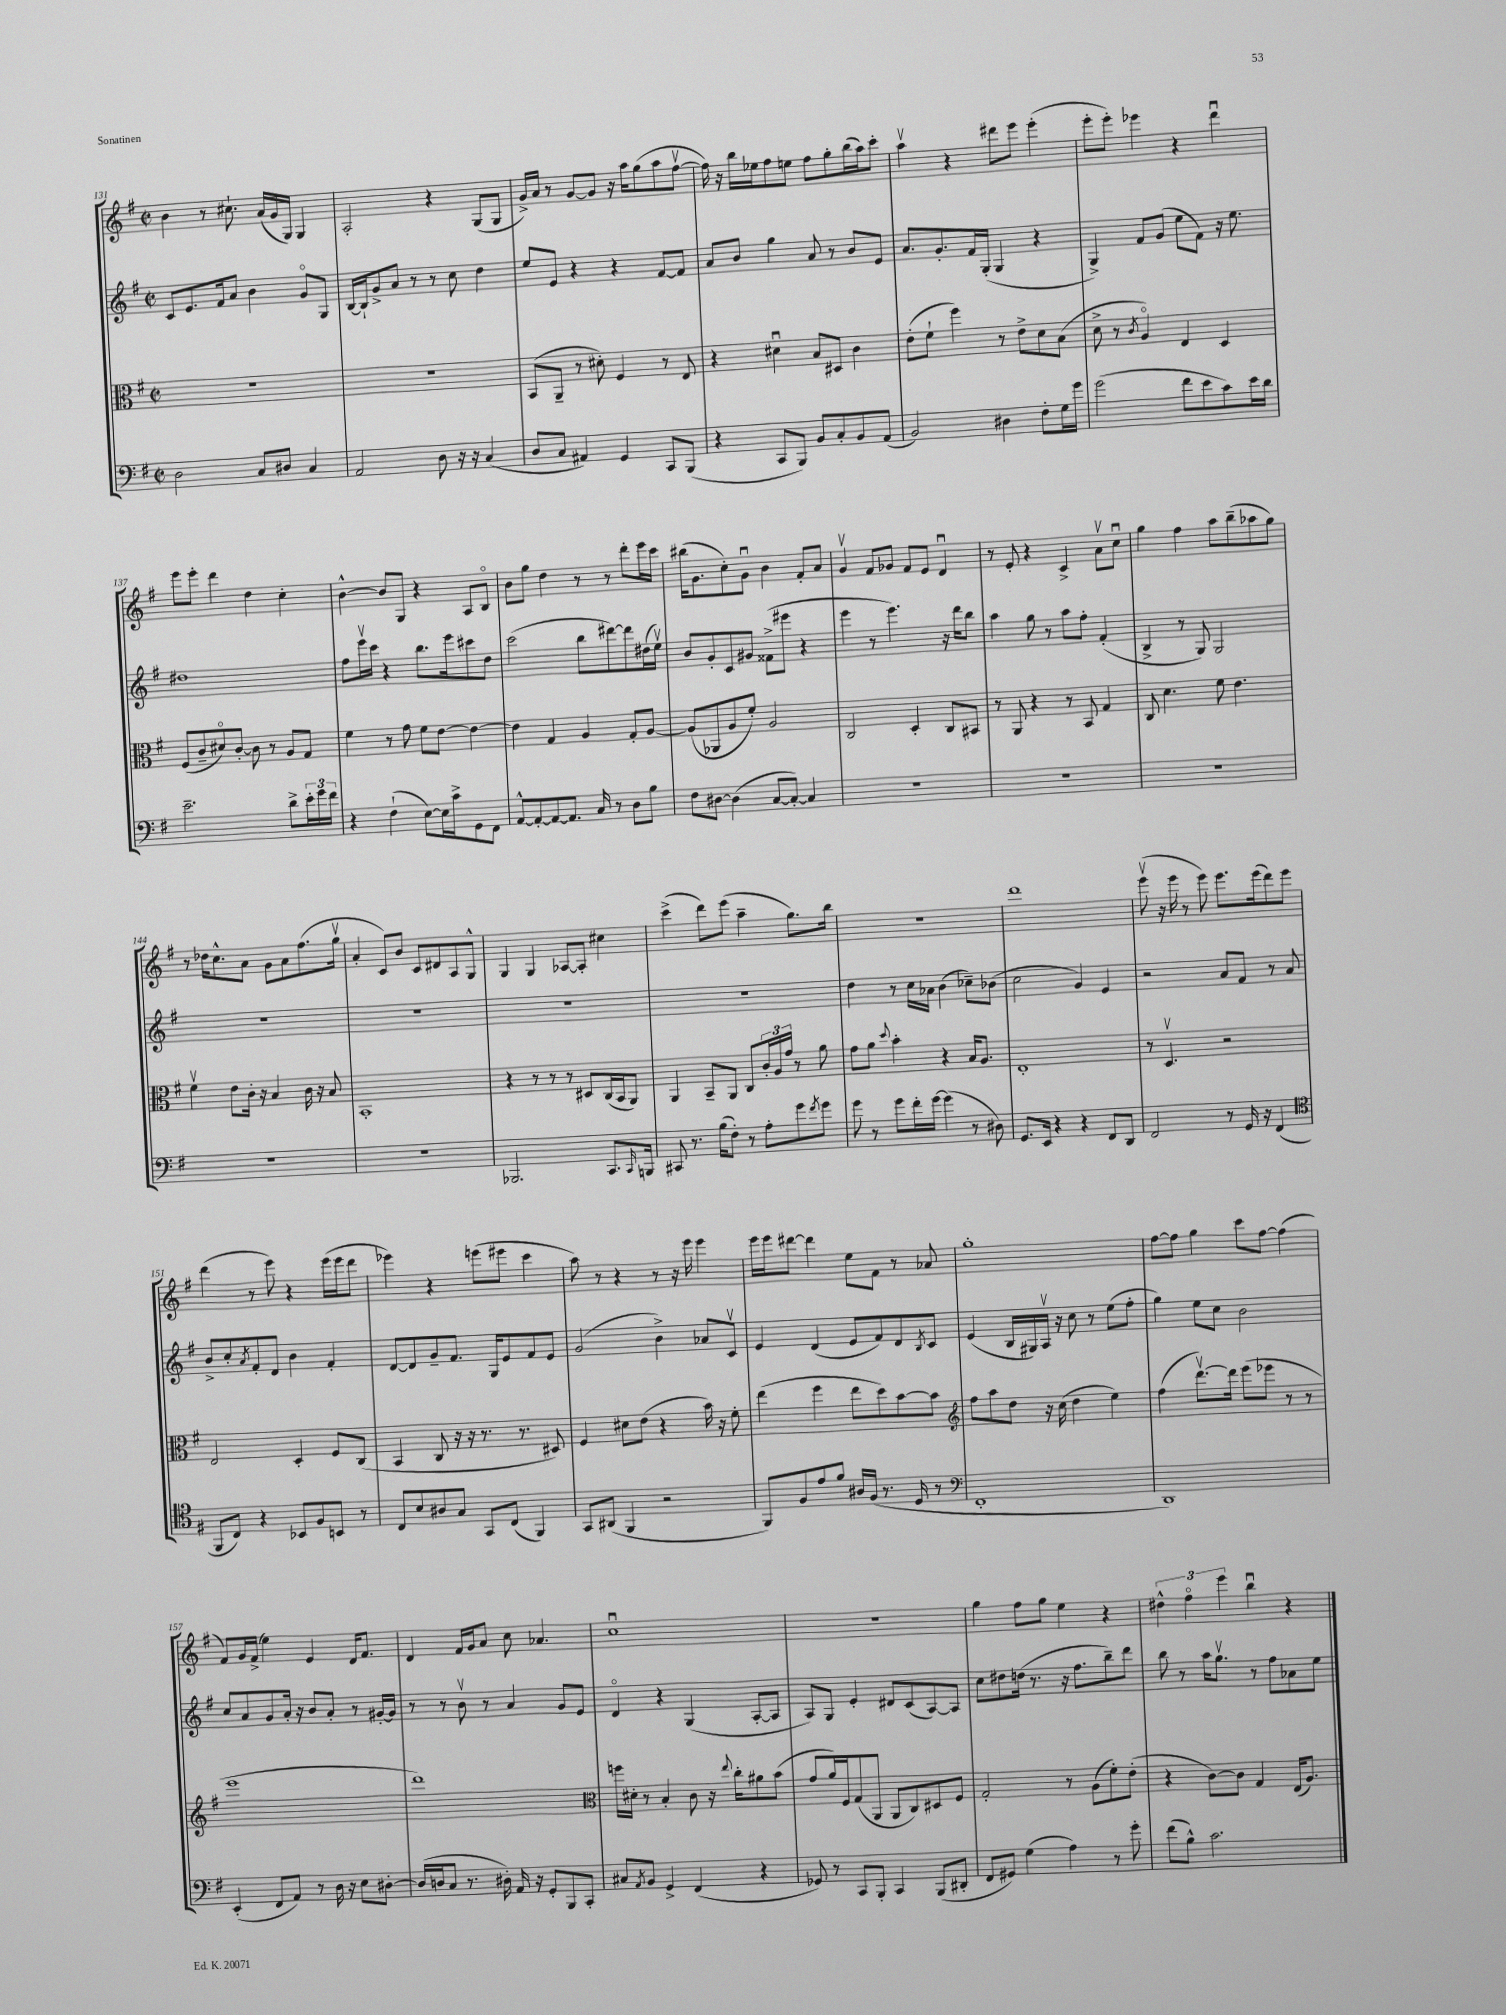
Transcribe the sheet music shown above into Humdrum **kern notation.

**kern	**kern	**kern	**kern
*part4	*part3	*part2	*part1
*staff4	*staff3	*staff2	*staff1
*clefF4	*clefC3	*clefG2	*clefG2
*k[f#]	*k[f#]	*k[f#]	*k[f#]
*M2/2	*M2/2	*M2/2	*M2/2
*met(c|)	*met(c|)	*met(c|)	*met(c|)
=131	=131	=131	=131
2D\	1r	8c/L	4b\
.	.	8.e/	.
.	.	.	8r
.	.	16f#/k	.
.	.	8a/J	8.cc#X`\
8C/L	.	4b\	.
.	.	.	(16a/LL
8D#X/J	.	.	16g/
.	.	.	16G/JJ)
4C/	.	8g/L	4G/
.	.	8G/J	.
=132	=132	=132	=132
2AA/	1r	[16B/LL	2A'/
.	.	16B`/J]	.
.	.	8g^/	.
.	.	8a/J	.
.	.	8r	.
8D\	.	8r	4r
16r	.	8cc\	.
16r	.	.	.
(4C/	.	4dd\	(8G/L
.	.	.	8G/J
=133	=133	=133	=133
8D/L	(8BB/L	8ee/L	16g^/LL)
.	.	.	16a/JJ
8C/J	8AA~/J	8e/J	8r
4AA#X/)	8r	4r	[8g/L
.	8d#X'\)	.	8g/J]
4GG/	4F#/	4r	16r
.	.	.	16aa\KL
.	.	.	(8gg\
8CC/L	8r	[8f#/L	8aa\
(8BBB/J	8E/	8f#/J]	[8ff#v\J
=134	=134	=134	=134
4r	4r	8a/L	16ff#\])
.	.	.	16r
.	.	8b/J	16bb\LL
.	.	.	16ee-X\J
8CC/L	4d#Xu\	4gg\	8ff#\
8BBB/J)	.	.	8een\J
8BB/L	8B/L	8a/	8ff#\L
8C'/	8D#X/J	8r	8gg'\
8BB/	4c\	8b/L	(16bb\L
.	.	.	16aa\J)
(8AA/J	.	8e/J	8ccc'\J
=135	=135	=135	=135
2BB/)	(8e'\L	8.a/L	4aav\
.	8f#`\J	.	.
.	.	8.g'/	.
.	4ff#\)	.	4r
.	.	16f#/L	.
.	.	(16G'/JJ	.
4D#X\	8r	4G/	8ddd#X\L
.	8e^\L	.	8eee\J
8F#'\L	8d\	4r	(4eee'\
16G\L	(8B\J	.	.
16g\JJ	.	.	.
=136	=136	=136	=136
(2g\	8d^\	4G^/)	8eee'\L
.	8r	.	8eee'\J)
.	8qc/	.	.
.	4A/)	8f#/L	4eee-X\
.	.	(8g/J	.
8f#\L	4E/	8ee\L	4r
8e\	.	8f#\J)	.
8c\)	4D/	16r	4dddu\
.	.	8.ee\	.
16e\L	.	.	.
16d\JJ	.	.	.
!!LO:LB:g=z
=137	=137	=137	=137
2.e~\	(8F#/L	1dd#X	8eee\L
.	8c~/	.	8eee'\J
.	8d#X/)	.	4ddd\
.	[8c'/J	.	.
.	8c\]	.	4dd\
.	8r	.	.
8d^\L	8A/L	.	4cc'\
24e'\L	8G/J	.	.
24g\	.	.	.
24f#\JJ	.	.	.
=138	=138	=138	=138
4r	4f#\	8ff#\L	[4b^^\
.	.	16eeev\L	.
.	.	16ccc\JJ	.
(4F#`\	8r	4r	8b/L]
.	8g\	.	8G/J
[8E\L)	8f#\L	8.bb\L	4r
16E\L]	[8e\J	.	.
16c^\J	.	16eee\k	.
8GG\	4e\_	8ccc#X\	8A/L
8FF#\J	.	8dd\J	8B/J
=139	=139	=139	=139
[8AA^^/L	4e\]	(2ccc\	8b\L
8AA'/_	.	.	8gg\J
8AA/_	4G/	.	4dd\
8.AA/J]	.	.	.
.	4A/	8bb\L	8r
16C/	.	.	.
8r	.	[8ddd#X\)	8r
8D\L	8G'/L	8ddd#\]	8ddd'\L
8B\J	[8A/J	(16dd#X\L	16eee\L
.	.	16eev\JJ)	16ccc\JJ
=140	=140	=140	=140
8F#\L	(8A/L]	8b/L	(16bb#X\KL
.	.	.	8.g\
[8D#X\J	8AA-X/	8g'/	.
(4D#\]	8A/	8c/	8cc'\)
.	8f#'/J)	8g#X/J	8gu\J
[8C/L	2A/	(8f##X^\L	4b\
8C'/J_)	.	8eee#X\J	.
4C/]	.	4r	8f#'/L
.	.	.	8a/J
=141	=141	=141	=141
1r	2C/	4eee\	4gv/
.	.	8r	8f#/L
.	.	4.eee\)	8g-X/J
.	4D'/	.	8f#/L
.	.	.	8e/J
.	8C/L	16r	4du/
.	.	16ddd\KL	.
.	8BB#X/J	8bb\J	.
=142	=142	=142	=142
1r	8r	4aa\	8r
.	8AA/	.	8e'/
.	4r	8gg\	4r
.	.	8r	.
.	8r	8aa\L	4c^/
.	8BB/	8ff#'\J	.
.	4G/	(4f#'/	8av\L
.	.	.	8ccu\J
=143	=143	=143	=143
1r	8C/	4B^/	4gg\
.	4.d\	.	.
.	.	8r	4ff#\
.	.	8G/)	.
.	8f#\	2G/	8aa\L
.	4.e\	.	(8bb~\
.	.	.	8aa-X\
.	.	.	8gg\J)
!!LO:LB:g=z
=144	=144	=144	=144
1r	4f#v\	1r	8r
.	.	.	16dd-X\KL
.	.	.	8.cc^^\
.	8e\L	.	.
.	16c'\Jk	.	8a\J
.	16r	.	.
.	4B/	.	8g\L
.	.	.	8a\
.	16c\	.	(8.ff#\
.	16r	.	.
.	8B/	.	.
.	.	.	16ggv\Jk
=145	=145	=145	=145
1r	1BB'	1r	4a'/
.	.	.	8c/L)
.	.	.	8b/J
.	.	.	8c/L
.	.	.	8d#X/
.	.	.	8A/
.	.	.	8G^^/J
=146	=146	=146	=146
2.BBB-X/	4r	1r	4G/
.	8r	.	4G/
.	8r	.	.
.	8r	.	[8A-X/L
.	8D#X/L	.	8A-'/J]
8.CC/L	(16C/L	.	4cc#X\
.	16BB/J	.	.
.	8AA/J)	.	.
16qqCC/	.	.	.
16BBBn/Jk	.	.	.
=147	=147	=147	=147
8CC#X/	4AA/	1r	(4ccc^\
8.r	.	.	.
.	8BB~/L	.	8ddd\L)
(16B\KL	.	.	.
8F#'\J)	8AA/J	.	(8eee\J
8r	8C/L	.	4aa~\
8A'\L	24c'/L	.	.
.	24A/	.	.
.	24g/JJ	.	.
8g\	8r	.	8.gg\L)
8qf#/	.	.	.
8g\J	8a\	.	.
.	.	.	16bb\Jk
=148	=148	=148	=148
8g\	8g\L	4dd\	1r
8r	8a\J	.	.
.	8qqdd/	.	.
8g\L	4b'\	8r	.
16f#'\L	.	16cc\LL	.
[16g\JJ	.	16a-X\JJ	.
(4g\]	4r	(4b\	.
8r	16B/KL	8cc-X~\L)	.
.	8.A/J	.	.
8D#X\)	.	(8b-X\J	.
=149	=149	=149	=149
8.GG/L	1E'	2cc\	1ddd
16EE/Jk	.	.	.
4r	.	.	.
4r	.	4g/)	.
8FF#/L	.	4e/	.
8DD/J	.	.	.
=150	=150	=150	=150
2FF#/	8r	2r	(8eeev\
.	4.Dv/	.	16r
.	.	.	16eee\
.	.	.	8r
.	.	.	8eee\)
8r	2r	8a/L	8.eee\L
16GG/	.	8f#/J	.
16r	.	.	(16eee\k
(4FF#/	.	8r	8ddd\)
.	.	8a/	8eee\J
!!LO:LB:g=z
=151	=151	=151	=151
*clefC4	*	*	*
8FF#/L	2E/	8b^/L	(4ddd\
8C/J)	.	8cc'/	.
.	.	8qa/	.
4r	.	8f#'/	8r
.	.	8d/J	8eee\)
8BB-X/L	4D'/	4b\	4r
8F#/	.	.	.
8BBn/J	8F#/L	4f#'/	(16eee\LL
.	.	.	16eee\J
8r	(8C/J	.	8ddd\J
=152	=152	=152	=152
8C/L	4BB/	[8d/L	4eee-X\)
8B/	.	8d/]	.
8A#X/	8C/	8g~/	4r
8G/J	16r	8.f#/J	.
.	16r	.	.
8GG/L	8.r	.	(8eeen\L
.	.	16G/KL	.
(8C/J	.	8e/	8eee#X\J
.	8.r	.	.
4FF#/)	.	8f#/	4ccc\
.	8D#X/)	8e/J	.
=153	=153	=153	=153
8GG/L	4F#/	(2g/	8aa\)
(8AA#X/J	.	.	8r
4FF#/	8d#X\L	.	4r
.	(8e\J	.	.
2r	4r	4b^\)	8r
.	.	.	16r
.	.	.	16eee\
.	16b\)	8a-X/L	4eee\
.	16r	.	.
.	8f#'\	8cv/J	.
=154	=154	=154	=154
8FF#/L)	(4ee\	4e/	16eee\LL
.	.	.	16eee\J
8F#/	.	.	[8ddd#X\J
8e/	4ff#\	(4d/	4ddd#\]
8f#/J	.	.	.
16A#X/LL	8ee\L	8e/L	8ee\L
(16F#/JJ	.	.	.
8.r	8dd\)	8f#/)	8f#\J
.	[8b\	8d/	8r
16D/	.	.	.
.	.	8qB/	.
8r	8b\J]	8c/J	8a-X/
=155	=155	=155	=155
*clefF4	*clefG2	*	*
1FF#'	8ff#\L	(4e/	1gg'
.	8aa\	.	.
.	8dd\J	16B/LL	.
.	.	16G#X/)	.
.	16r	16Av/JJ	.
.	(16cc\	16r	.
.	4dd\	8cc\	.
.	.	8r	.
.	4ee\)	(8ee\L	.
.	.	8ff#'\J	.
=156	=156	=156	=156
1DD)	(4ff#\	4gg\)	[8ff#\L
.	.	.	8ff#\J]
.	[8.dddv\L)	8ee\L	4gg\
.	.	8cc\J	.
.	16ddd\Jk]	.	.
.	(8eee\L	2b\	8ccc\L
.	8eee-X\J	.	[8ff#\J
.	8r	.	(4ff#\]
.	8r	.	.
!!LO:LB:g=z
=157	=157	=157	=157
(4EE'/	1eee	8cc/L	8f#/L)
.	.	8a/	16g/L
.	.	.	(16f#^/JJ
8FF#/L	.	8g/	4ee\)
8AA/J)	.	16a'/Jk	.
.	.	16r	.
8r	.	8b/L	4e/
16D\	.	8a'/J	.
16r	.	.	.
8E\L	.	8r	16d/KL
.	.	.	8.f#/J
[8D#X'\J	.	[16g#X'/LL	.
.	.	16g#/JJ]	.
=158	=158	=158	=158
(16D#/LL]	1ddd)	8r	4d/
16Dn/J	.	.	.
8C/J	.	8r	.
8.r	.	8bv\	16f#/LL
.	.	.	16g/J
.	.	8r	8a/J
16D#X'\)	.	.	.
16AA/	.	4a/	8cc\
16r	.	.	.
8GG'/L	.	.	4.a-X/
8BBB/	.	8g/L	.
8CC'/J	.	8e/J	.
=159	=159	=159	=159
*	*clefC3	*	*
8C#X/L	16ffn\LL	4d/	1ccu
.	16d#X'\JJ	.	.
8qAA/	.	.	.
8BB/J	8r	.	.
4GG^/	4B'/	4r	.
(4FF#/	8c\	(4G/	.
.	16r	.	.
.	8qqee/	.	.
.	16cc'\KL	.	.
4r	8a#X\	[8A'/L	.
.	(8b\J	8A/J]	.
=160	=160	=160	=160
8GG-X/)	8g/L	8A/L)	1r
8r	16a/L)	8G/J	.
.	16F#/J	.	.
8CC/L	(8G/	4e'/	.
8BBB'/J	8AA/J	.	.
4CC/	8AA/L	8d#X/L	.
.	8C/)	(8c/	.
(8BBB/L	8D#X/	[8A/)	.
8DD#X'/J	8F#/J	8A/J]	.
=161	=161	=161	=161
8FF#/L	2G'/	8cc\L	4gg\
8GG#X/J)	.	8dd#X\	.
(4G\	.	(16ddn\Jk	8ff#\L
.	.	8.r	.
.	.	.	8gg\J
4A\)	8r	16r	4ee\
.	.	8.ff#\L	.
.	(8A\L	.	.
8r	8f#'\)	8bb~\)	4r
8g'\	(8e'\J	8ddd\J	.
=162	=162	=162	=162
(8f#\L	4r	8bb\	6dd#X^^\
8B^^\J)	.	8r	.
.	.	.	6ff#\
2.c\	[8c\L)	16aa\KL	.
.	.	8.ggv\J	.
.	.	.	6eee\
.	8c\J]	.	.
.	4G/	8r	4bbu\
.	.	8ff#\L	.
.	(16E/KL	8a-X\	4r
.	8.A/J)	.	.
.	.	8ee\J	.
==	==	==	==
*-	*-	*-	*-
